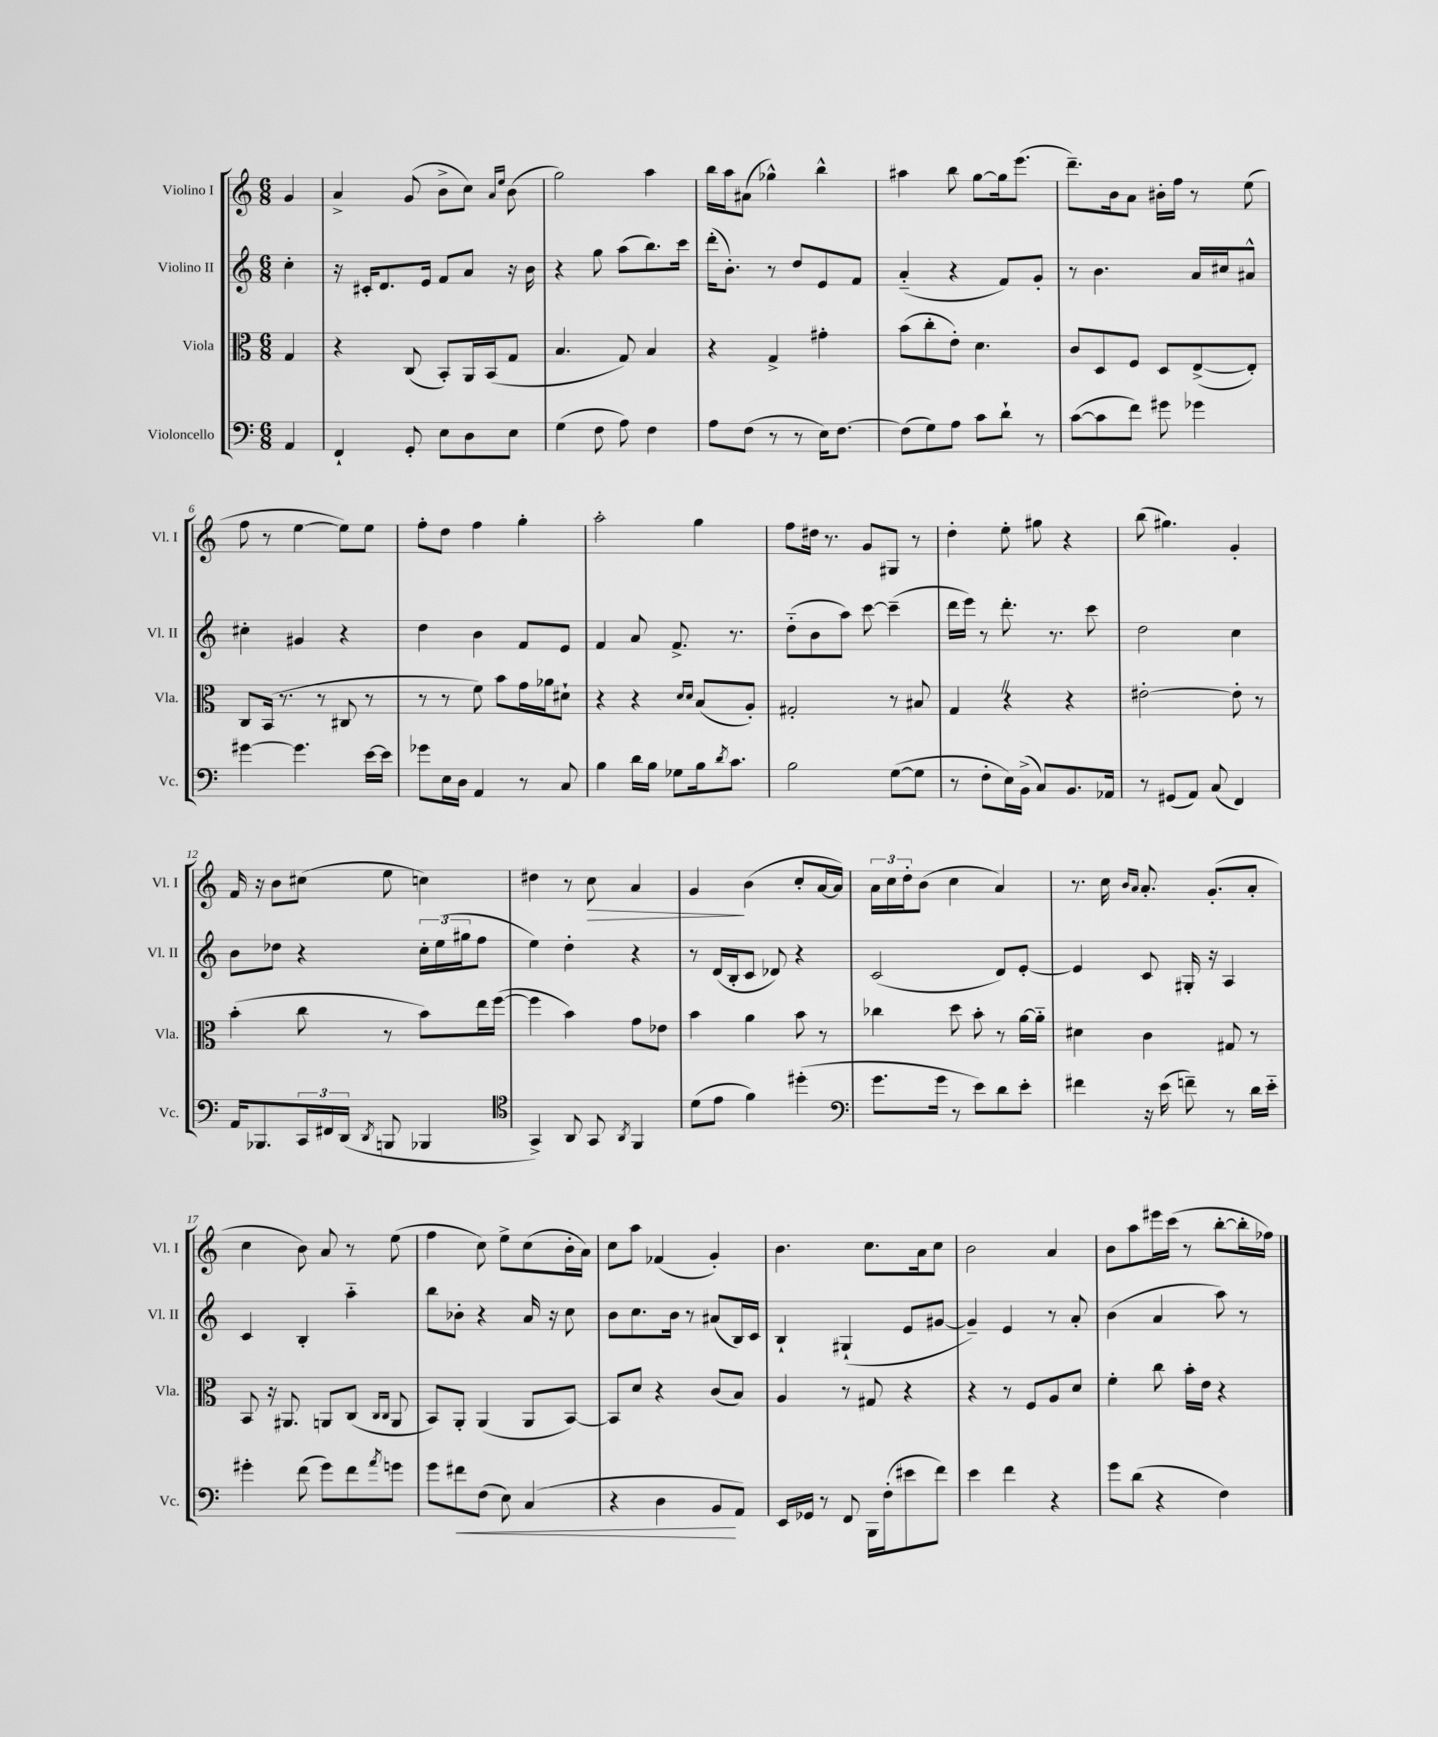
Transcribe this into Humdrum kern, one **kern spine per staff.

**kern	**kern	**kern	**kern
*staff4	*staff3	*staff2	*staff1
*clefF4	*clefC3	*clefG2	*clefG2
*k[]	*k[]	*k[]	*k[]
*M6/8	*M6/8	*M6/8	*M6/8
4AA	4G	4cc'	4g
=	=	=	=
4FF`	4r	16r	4a^
.	.	16c#'	.
.	.	8.d	.
8GG'	(8C	.	(8g
.	.	16e	.
8E	8BB')	8f	8b^
8D	16AA	8a	8cc)
.	(16BB	.	.
.	.	.	16qqa
.	.	.	16qqee
8E	8G	16r	(8b
.	.	16b	.
=	=	=	=
(4G	4.B	4r	2gg)
8F	.	8gg	.
8A)	8G)	(8aa	.
4F	4B	8.bb)	4aa
.	.	16ccc	.
=	=	=	=
8A	4r	(16ddd'	16bb
.	.	8.b')	16aa
(8F	.	.	(8a#
8r	4G^	8r	4gg-^^)
8r	.	8dd	.
16E)	4g#'	8e	4bb^^
[8.F	.	.	.
.	.	8f	.
=	=	=	=
(8F]	(8b	(4a'~	4aa#
8G)	8cc'	.	.
8A	8e')	4r	8bb
8c	4.d	.	[8gg
8d`	.	8f)	16gg]
.	.	.	(8.eee
8r	.	8g'	.
=	=	=	=
([8c	8c	8r	8.ddd~)
8c]	8D	4.b	.
.	.	.	16b
8f)	8F	.	8a
8g#	8D	.	16b#'
.	.	.	16ff
4g-	([8E^	16a	8r
.	.	16cc#	.
.	8E'])	8a#^^	(8ee
=	=	=	=
[4g#	8C	4cc#'	8ff
.	(16BB	.	8r
.	8.r	.	.
4.g#]	.	4g#	[4ee
.	8r	.	.
.	8C#	4r	8ee])
[16e	8r	.	8ee
16e]	.	.	.
=	=	=	=
8g-	8r	4dd	8ff'
16E	8r	.	8dd
16D	.	.	.
4AA	8f)	4b	4ff
.	8b	.	.
8r	16g	8f	4gg'
.	16a-	.	.
8C	8d#`	8e	.
=	=	=	=
4B	4r	4f	2aa'
16d	4r	8a	.
16B	.	.	.
8G-	.	8.f^	.
.	16qqd	.	.
.	16qqd	.	.
16B	(8B	.	4gg
8qd	.	.	.
8.c	.	8.r	.
.	8A')	.	.
=	=	=	=
2B	2G#'	(8dd'~	8ff
.	.	8b	16dd#
.	.	.	8.r
.	.	8aa)	.
.	.	[8ccc	8g
([8G	8r	(4ccc~]	8G#
8G]	8B#	.	8r
=	=	=	=
8r	4G	16ddd	4dd'
.	.	16eee)	.
8F'	.	8r	.
16E)	4r	8.ddd'	8ee'
(16BB^	.	.	.
8C)	.	.	8gg#
.	.	8.r	.
8.BB	4r	.	4r
.	.	8ccc	.
16AA-	.	.	.
=	=	=	=
8r	[2e#'	2dd	(8bb
(8GG#	.	.	4.gg#)
8AA)	.	.	.
(8C	.	.	.
4FF)	8e#']	4cc	4g'
.	8r	.	.
=	=	=	=
16AA	(4b'	8b	16f
8.BBB-	.	.	16r
.	.	8dd-	8b
24CC	8cc	4r	(8cc#
24FF#	.	.	.
(24DD	.	.	.
8qDD	.	.	.
8BBB	8r	.	8ee
4BBB-	8b)	24cc'	4cc)
.	.	(24ee	.
.	.	24gg#	.
.	16ee	8ff	.
.	([16ff	.	.
=	=	=	=
*clefC4	*	*	*
4GG^)	4ff]	4ee)	4dd#
8AA	4b)	4dd'	8r
8GG	.	.	8cc
8qAA	.	.	.
4FF	8g	4r	4a
.	8e-	.	.
=	=	=	=
(8d	4b	8r	4g
8e	.	(16d	.
.	.	16B'	.
4f)	4a	8c	(4b
.	.	8d-)	.
(4dd#'	8b	4r	8cc'
.	8r	.	[16a
.	.	.	16a])
=	=	=	=
*clefF4	*	*	*
8.g	4cc-	(2c	24a
.	.	.	24cc
.	.	.	24dd'
.	.	.	(8b
16g	.	.	.
8r	8dd	.	4cc
8e)	8b'	.	.
8d	8r	8d)	4a)
8e'	[16a	[8e'	.
.	16a'~]	.	.
=	=	=	=
4f#	4d#	4e]	8.r
.	.	.	16cc
.	.	.	16qqb
.	.	.	16qqa
16r	4c	8c	8.a'
(16e	.	.	.
8f~)	.	16G#'	.
.	.	16r	(8.g'
8r	8G#	4A	.
16d	8r	.	8a'
16e'~	.	.	.
=	=	=	=
4g#'	8BB	4c	4cc
.	16r	.	.
.	8.AA#	.	.
(8f	.	4B'	8b)
8g#)	8AA	.	8a
8f	(8C	4aa'~	8r
.	16qqC	.	.
8qa	16qqC	.	.
8g	8AA	.	(8ee
=	=	=	=
8g	8BB)	8bb	4ff
8f#	8AA'	8b-'	.
(8F	(4AA	4r	8cc)
8E)	.	.	8ee^
(4C	8AA	16a	(8cc
.	.	16r	.
.	[8BB)	8cc	16b'
.	.	.	16a)
=	=	=	=
4r	8BB]	8b	8cc
.	8d	8.cc	8aa
4D	4r	.	(4f-
.	.	16b	.
.	.	8r	.
8BB	(8c	(8a#	4g')
8AA)	8B)	16B)	.
.	.	16c	.
=	=	=	=
16EE	4A	4B`	4.b
16GG-	.	.	.
8r	.	.	.
8FF	8r	(4G#`	.
16BBB	8G#	.	8.cc
(16F'	.	.	.
8e#	4r	8e	.
.	.	.	16a
8f)	.	[8g#	8cc
=	=	=	=
4e	4r	4g#~])	2b
4f	8r	4e	.
.	8F	.	.
4r	8A	8r	4a
.	8d	8a'	.
=	=	=	=
8g	4f'	(4b	8b
(8d	.	.	8aa
4r	8cc	4a	16eee#
.	.	.	(16ccc
.	16b'	.	8r
.	16e	.	.
4F)	4r	8aa)	[8bb'
.	.	8r	16bb']
.	.	.	16ff-)
==	==	==	==
*-	*-	*-	*-
